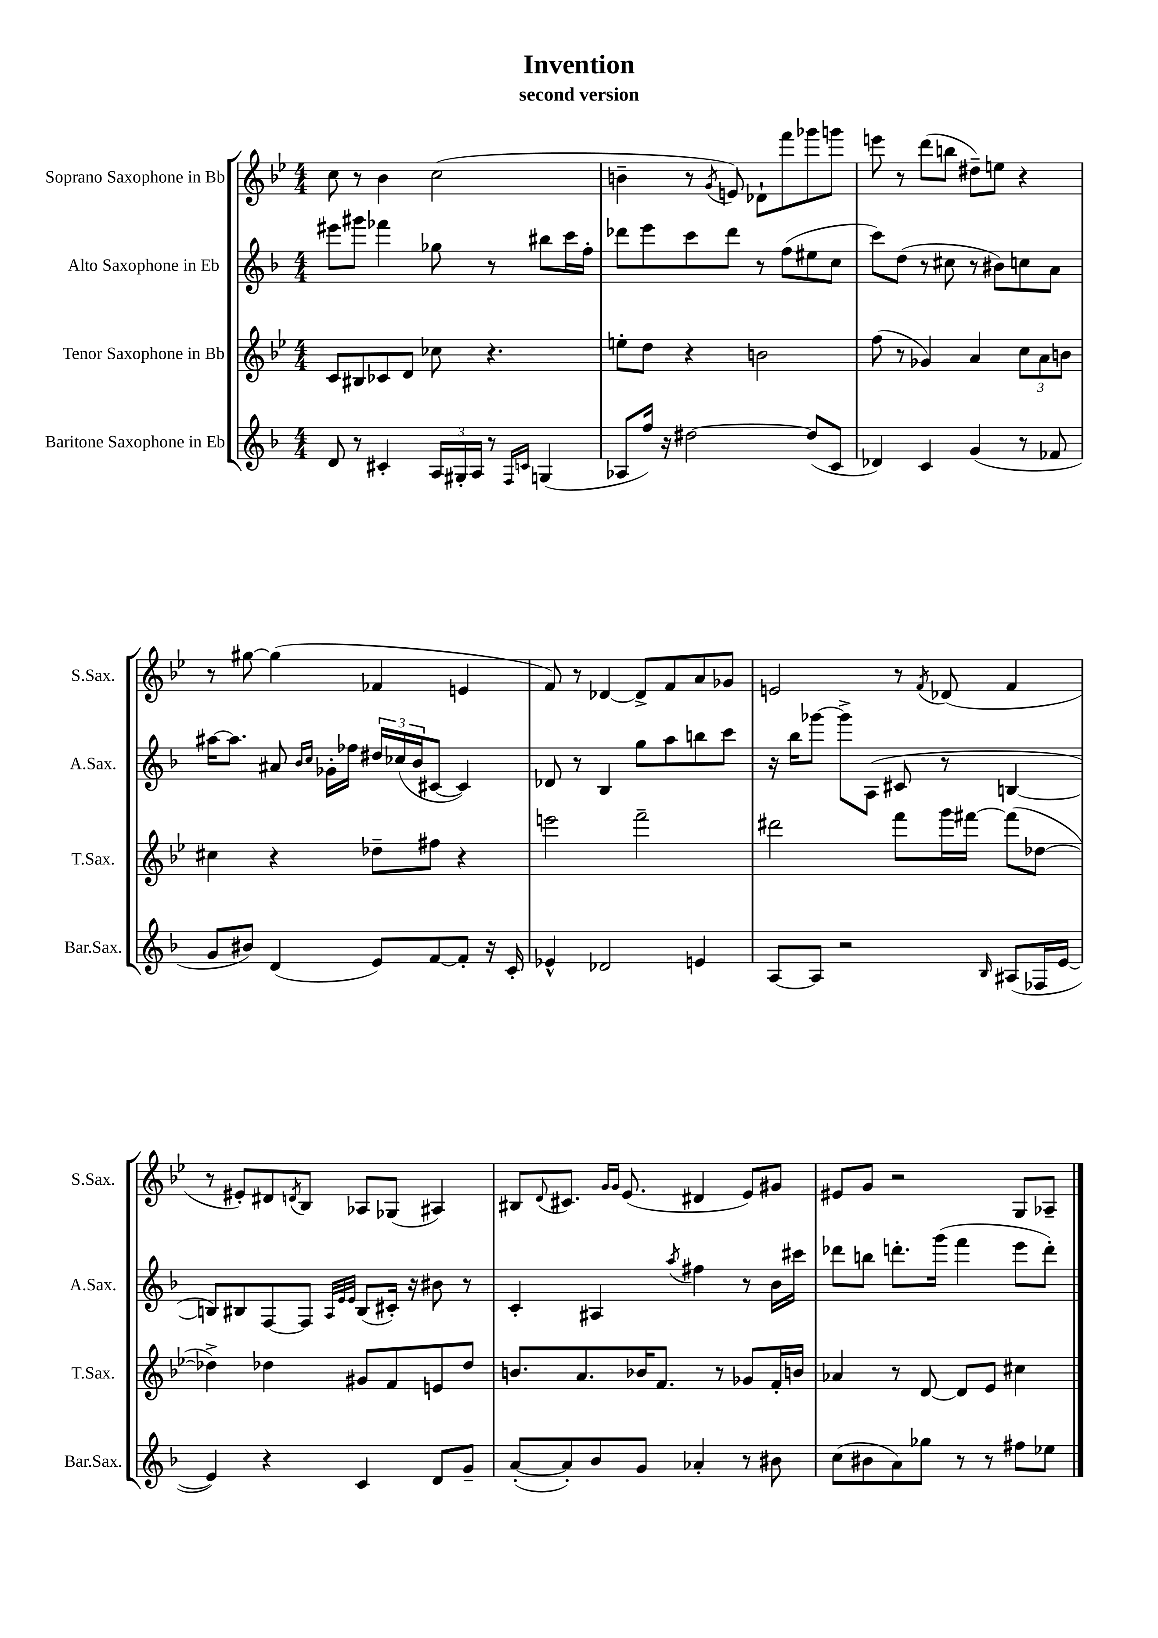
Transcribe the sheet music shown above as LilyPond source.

\header { title = "Invention" subtitle = "second version" }
<<
\new StaffGroup <<
\new Staff = "s0" \with { instrumentName = "Soprano Saxophone in Bb" shortInstrumentName = "S.Sax." } {
    \clef treble \key bes \major \numericTimeSignature \time 4/4
    c''8 r8 bes'4 c''2( |
    b'4-- r8 \acciaccatura { g'8 } e'8) des'8-! f'''8 ges'''8 g'''8 |
    e'''8 r8 d'''8( b''8 dis''8--) e''8 r4 |
    r8 gis''8~ gis''4( fes'4 e'4 |
    f'8) r8 des'4~ des'8-> f'8 a'8 ges'8 |
    e'2 r8 \acciaccatura { f'8 } des'8( f'4 |
    r8 eis'8-.) dis'8 \acciaccatura { d'8 } bes8 aes8 ges8( ais4) |
    bis8 \appoggiatura { d'8 } cis'8. \grace { g'16 g'16 } ees'8.( dis'4 ees'8) gis'8 |
    eis'8 g'8 r2 g8 aes8-- \bar "|." |
}
\new Staff = "s1" \with { instrumentName = "Alto Saxophone in Eb" shortInstrumentName = "A.Sax." } {
    \clef treble \key f \major \numericTimeSignature \time 4/4
    eis'''8 gis'''8 fes'''4 ges''8 r8 bis''8 c'''16 f''16-. |
    des'''8 e'''8 c'''8 des'''8 r8 f''8( eis''8 c''8 |
    c'''8) d''8( r8 cis''8 r8 bis'8) c''8 a'8 |
    ais''16~ ais''8. ais'8 \grace { bes'16 c''16 } ges'16-. fes''16 \tuplet 3/2 { dis''16 ces''16( bes'16 } cis'8~ cis'4) |
    des'8 r8 bes4 g''8 a''8 b''8 c'''8 |
    r16 bes''16 ges'''8~ ges'''8-> a8( cis'8 r8 b4~ |
    b8) bis8 f8~ f8 \grace { a32 e'32 e'32 } bis8( cis'16-.) r16 bis'8 r8 |
    c'4-. ais4 \acciaccatura { a''8 } fis''4 r8 bes'16 cis'''16 |
    des'''8 b''8 d'''8.-. g'''16( f'''4 e'''8 d'''8-.) \bar "|." |
}
\new Staff = "s2" \with { instrumentName = "Tenor Saxophone in Bb" shortInstrumentName = "T.Sax." } {
    \clef treble \key bes \major \numericTimeSignature \time 4/4
    c'8 bis8 ces'8 d'8 ces''8 r4. |
    e''8-. d''8 r4 b'2 |
    f''8( r8 ges'4) a'4 \tuplet 3/2 { c''8 a'8 b'8 } |
    cis''4 r4 des''8-- fis''8 r4 |
    e'''2 f'''2-- |
    dis'''2 f'''8 g'''16 fis'''16~ fis'''8( des''8~ |
    des''4->) des''4 gis'8 f'8 e'8 des''8 |
    b'8. a'8. bes'16 f'8. r8 ges'8 f'16-. b'16 |
    aes'4 r8 d'8~ d'8 ees'8 cis''4 \bar "|." |
}
\new Staff = "s3" \with { instrumentName = "Baritone Saxophone in Eb" shortInstrumentName = "Bar.Sax." } {
    \clef treble \key f \major \numericTimeSignature \time 4/4
    d'8 r8 cis'4-. \tuplet 3/2 { a16 gis16-. a16 } r8 \grace { f16 c'16 } g4( |
    aes8 f''16) r16 dis''2~ dis''8( c'8 |
    des'4) c'4 g'4( r8 fes'8 |
    g'8 bis'8) d'4( e'8) f'8~ f'8-. r16 c'16-. |
    ees'4-^ des'2 e'4 |
    a8~ a8 r2 \grace { bes16 } ais8( fes16 e'16~ |
    e'4) r4 c'4 d'8 g'8-- |
    a'8~-.( a'8-.) bes'8 g'8 aes'4-. r8 bis'8 |
    c''8( bis'8 a'8) ges''8 r8 r8 fis''8 ees''8 \bar "|." |
}
>>
>>
\layout { \context { \Score \remove "Bar_number_engraver" } }
